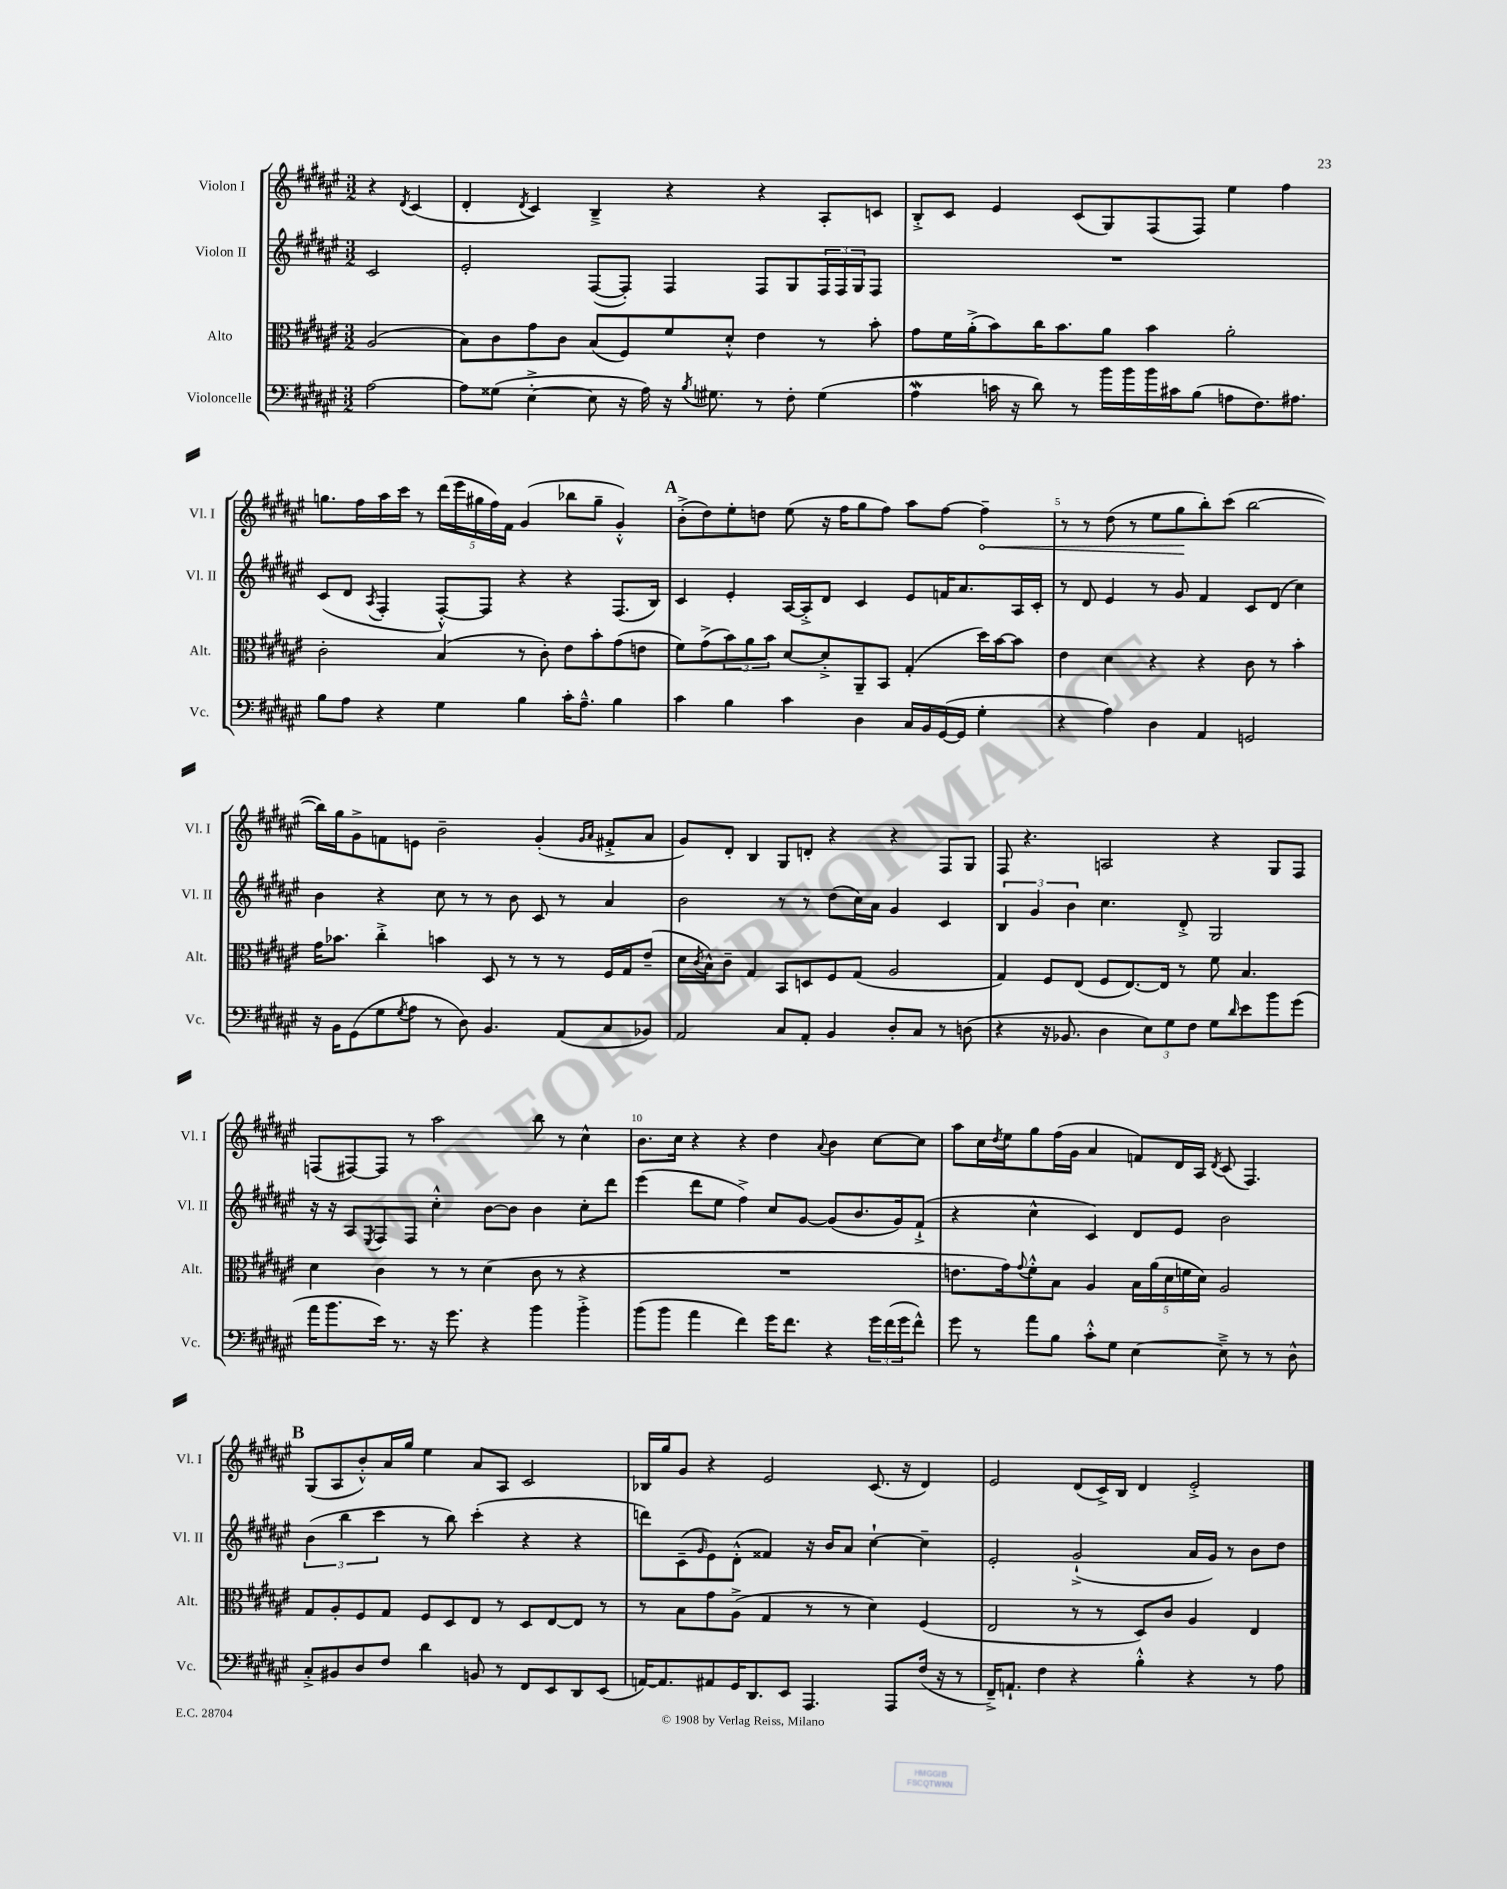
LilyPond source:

<<
\new StaffGroup <<
\new Staff = "s0" \with { instrumentName = "Violon I" shortInstrumentName = "Vl. I" } {
    \clef treble \key fis \major \numericTimeSignature \time 3/2 \partial 2
    r4 \acciaccatura { dis'8 } cis'4( |
    dis'4-. \acciaccatura { dis'8 } cis'4) b4---> r4 r4 ais8-. c'8 |
    b8-.-> cis'8 eis'4 cis'8( gis8) fis8( fis8) eis''4 fis''4 |
    g''8. fis''16 ais''16 cis'''16 r8 \tuplet 5/4 { dis'''16( eis'''16 gis''16 fis''16) fis'16 } gis'4( bes''8 gis''8-- gis'4-.-^) |
    \mark \markup { \bold "A" } b'8-.->( dis''8) eis''8-. d''8 eis''8( r16 fis''16 gis''8 fis''8) ais''8 fis''8~ \once \override Hairpin.circled-tip = ##t fis''4--\< |
    r8 r8 dis''8( r8 eis''8 gis''8\! b''8-.) cis'''8( b''2~ |
    b''16) gis''16 gis'8-> f'8 e'8 b'2-- gis'4-.( \grace { gis'16 ais'16 } fis'8-.-> ais'8 |
    gis'8) dis'8-. b4 gis8 d'8-. r4 r4 fis8 gis8 |
    fis8 r4. a2 r4 gis8 fis8 |
    f8( fis8~) fis8 r8 ais''2 b''8 r8 cis''4-^ |
    b'8. cis''16 r4 r4 dis''4 \appoggiatura { ais'8 } b'4 cis''8~ cis''8 |
    ais''8 cis''16 \acciaccatura { dis''8 } eis''16 gis''8 fis''16( gis'16 ais'4 f'8) dis'16 ais16 \acciaccatura { dis'8 } cis'8( fis4.) |
    \mark \markup { \bold "B" } gis8( ais8 b'8-.-^) ais'16 gis''16 eis''4 ais'8 ais8 cis'2 |
    bes16 gis''16 gis'8 r4 eis'2 cis'8.( r16 dis'4) |
    eis'2 dis'8( cis'16->) b16 dis'4 eis'2-.-> \bar "|." |
}
\new Staff = "s1" \with { instrumentName = "Violon II" shortInstrumentName = "Vl. II" } {
    \clef treble \key fis \major \numericTimeSignature \time 3/2 \partial 2
    cis'2 |
    eis'2-. fis8~( fis8-.) fis4 fis8 gis8 \tuplet 3/2 { fis16 fis16 gis16 } fis8 |
    R1. |
    cis'8( dis'8 \acciaccatura { ais8 } fis4-. fis8~-.-^) fis8 r4 r4 fis8.( b16) |
    \mark \markup { \bold "A" } cis'4 eis'4-. ais16~ ais16-.-> dis'8 cis'4 eis'8 f'16 ais'8. ais16 cis'16-. |
    r8 dis'8 eis'4 r8 gis'8 fis'4 cis'8 dis'8( cis''4) |
    b'4 r4 cis''8 r8 r8 b'8 cis'8 r8 ais'4 |
    b'2 r8 r8 dis''8( cis''16) ais'16 gis'4 cis'4 |
    \tuplet 3/2 { b4 gis'4 b'4 } cis''4. dis'8-.-> gis2 |
    r16 r16 ais8 \acciaccatura { eis8 } fis8 fis8 cis''4-.-^ b'8~ b'8 b'4 cis''8-. dis'''8 |
    eis'''4( dis'''8 eis''8 fis''4->) cis''8 gis'8~ gis'8( b'8. gis'16) fis'8-!->( |
    r4 cis''4-^ cis'4) dis'8 eis'8 b'2 |
    \mark \markup { \bold "B" } \tuplet 3/2 { b'4( b''4 cis'''4 } r8 b''8) cis'''4-.( r4 r4 |
    d'''8) cis'8--( \grace { gis'16 } eis'8) dis'8-.-^( fisis'4) r16 b'16 ais'8 cis''4~-! cis''4-- |
    eis'2-. gis'2-!->( ais'16 gis'16) r8 b'8 dis''8 \bar "|." |
}
\new Staff = "s2" \with { instrumentName = "Alto" shortInstrumentName = "Alt." } {
    \clef alto \key fis \major \numericTimeSignature \time 3/2 \partial 2
    ais2( |
    b8) cis'8 gis'8 cis'8 b8( fis8) fis'8 dis'8-.-^ eis'4 r8 b'8-. |
    gis'8 fis'16 ais'16-.->( b'8) cis''16 b'8. ais'8 b'4 ais'2-. |
    cis'2-. b4( r8 cis'8-.) eis'8 b'8-. gis'8( e'8 |
    \mark \markup { \bold "A" } fis'8) gis'8->( \tuplet 3/2 { b'8) ais'8 b'8 } dis'8~ dis'8-.-> ais,8-- b,8 gis4-.( dis''16) b'16~ b'8 |
    eis'4 dis'4 r4 r4 cis'8 r8 b'4-. |
    gis'16 bes'8. cis''4-.-> b'4 dis8 r8 r8 r8 fis16 gis16 eis'8--( |
    dis'16 \acciaccatura { cis'8 } b16-^) cis'8-- gis4 b,8 d8 fis8 gis8( ais2 |
    gis4) fis8 eis8( fis8 eis8.~) eis16 r8 fis'8 b4. |
    dis'4 cis'4 r8 r8 dis'4( cis'8 r8 r4 |
    R1. |
    e'8. gis'16) \appoggiatura { gis'8 } fis'8-.-^ b8 ais4 \tuplet 5/4 { b16 ais'16( dis'16 f'16 dis'16) } ais2 |
    \mark \markup { \bold "B" } gis8 ais8-. fis8 gis8 fis8 dis8 eis8 r8 dis8 eis8~ eis8 r8 |
    r8 b8 gis'8 ais8->( gis4 r8 r8 dis'4) fis4( |
    eis2 r8 r8 dis8) cis'8 ais4 eis4 \bar "|." |
}
\new Staff = "s3" \with { instrumentName = "Violoncelle" shortInstrumentName = "Vc." } {
    \clef bass \key fis \major \numericTimeSignature \time 3/2 \partial 2
    ais2~ |
    ais8 gisis8( eis4~-.-> eis8 r16 ais16) r16 \acciaccatura { b8 } gis8. r8 fis8-. gis4( |
    ais4\mordent c'16 r16 dis'8) r8 b'16 b'16 b'16 cis'16 b8( a8 fis8.) ais8. |
    b8 ais8 r4 gis4 b4 cis'16-. ais8.---^ b4 |
    \mark \markup { \bold "A" } cis'4 b4 cis'4 dis4 cis16 b,16 gis,16~( gis,16 gis4-. |
    r4 ais4) dis4 ais,4 g,2 |
    r16 b,16 gis,8( gis8 \acciaccatura { gis8 } ais8 r8 dis8) b,4. ais,8( cis8 bes,8) |
    ais,2 cis8 ais,8-. b,4 dis8-. cis8 r8 d8( |
    r4 r16 bes,8. dis4 \tuplet 3/2 { eis8) gis8 fis8 } gis8 \grace { dis'16 } eis'8 b'8 gis'8( |
    ais'16 b'8. eis'16) r8. r16 gis'8. r4 b'4 b'4-.-> |
    b'8( b'8 ais'4 fis'4) gis'16 fis'8. r4 \tuplet 3/2 { gis'16 fis'16( gis'16 } fis'8-^) |
    gis'8 r8 ais'8 b8 cis'8-.-^ gis8 eis4~ eis8---> r8 r8 dis8-^ |
    \mark \markup { \bold "B" } cis8-.-> bis,8 dis8 fis8 dis'4 b,8 r8 fis,8 eis,8 dis,8 eis,8( |
    a,16~) a,8. ais,8 gis,16 dis,8. eis,8 ais,,4. ais,,8 fis16( r16 r8 |
    fis,16--->) a,8.-! fis4 r4 b4-.-^ r4 r8 ais8 \bar "|." |
}
>>
>>
\layout { \context { \Score \override BarNumber.break-visibility = ##(#f #t #t) barNumberVisibility = #(every-nth-bar-number-visible 5) } }
